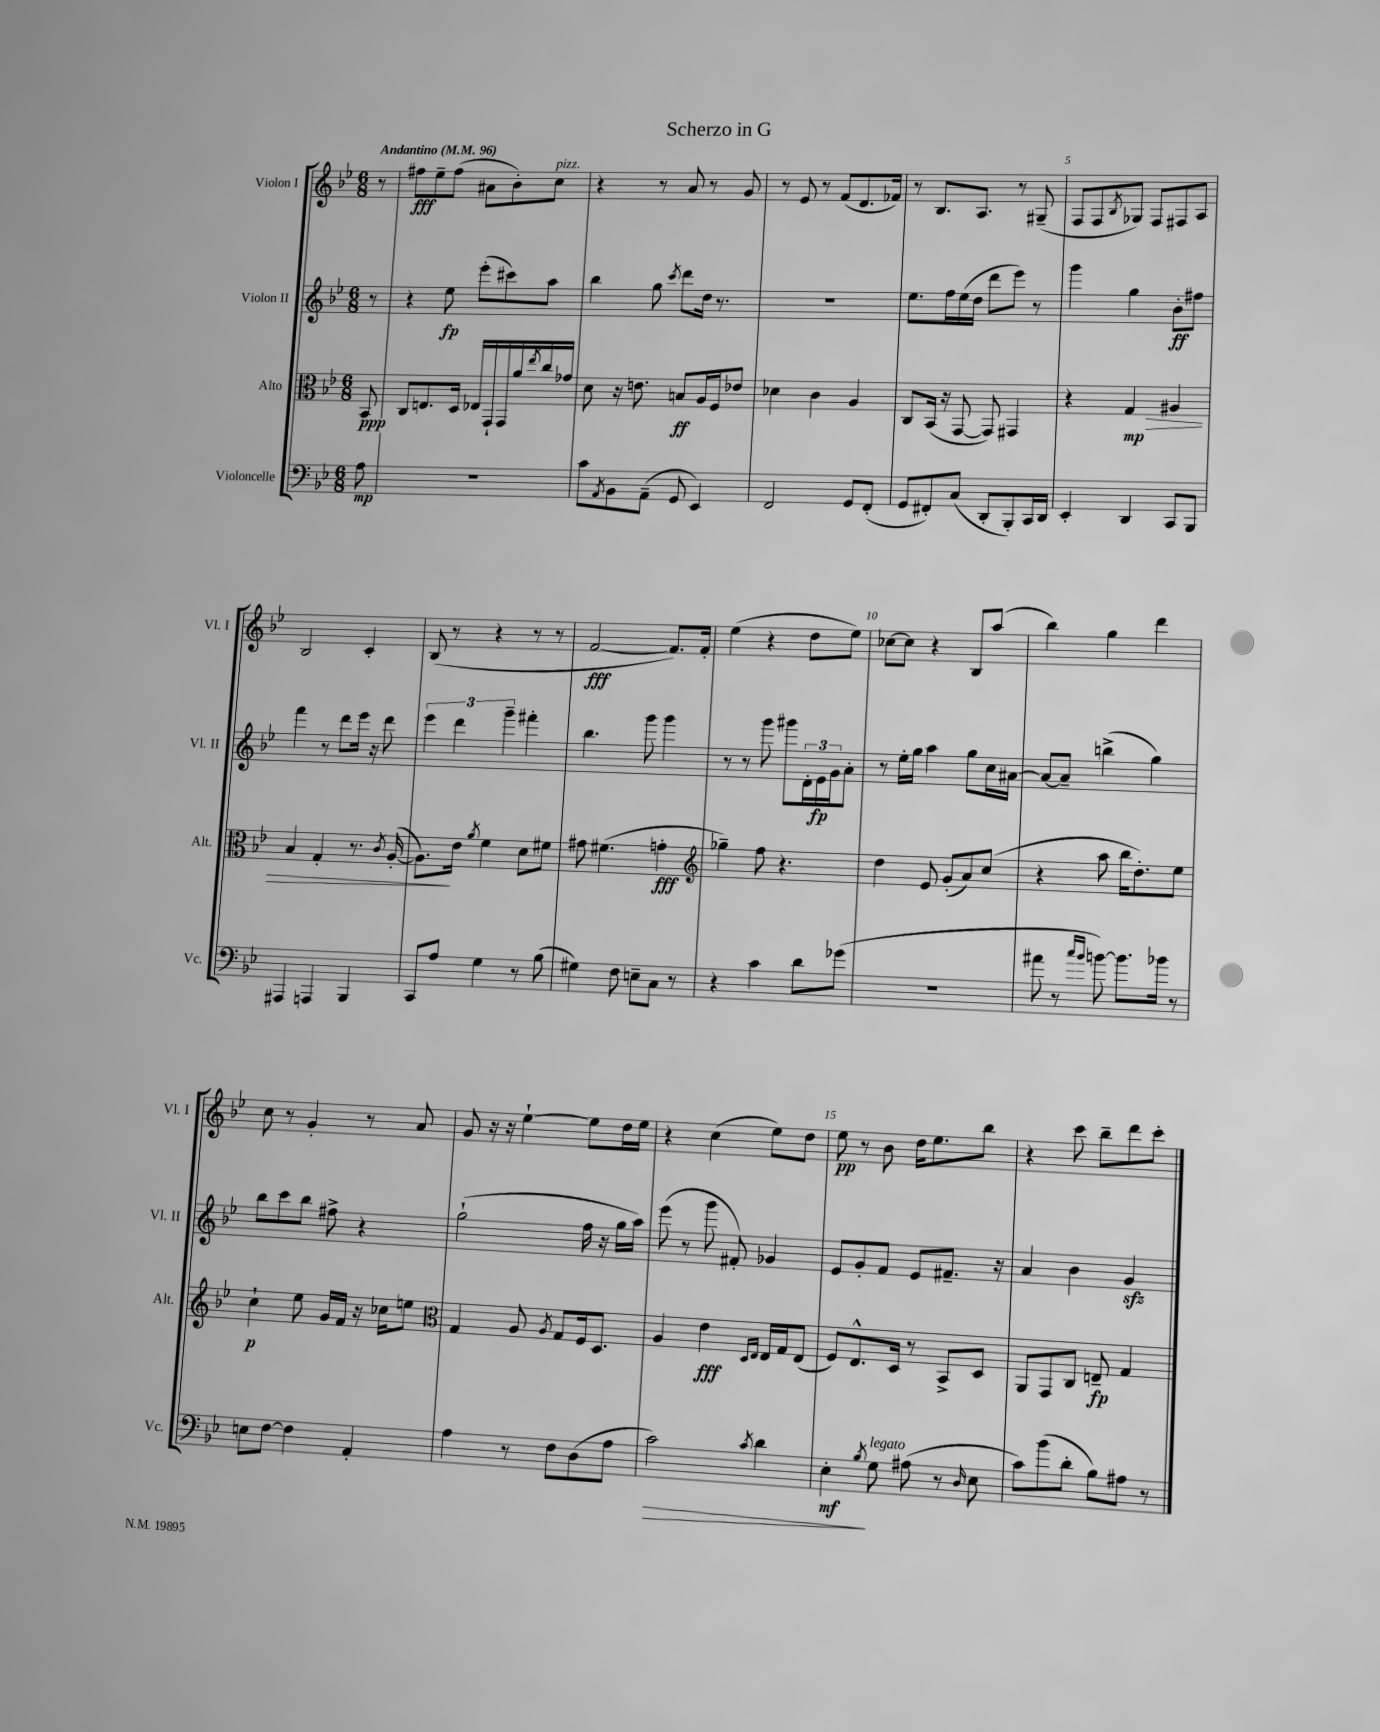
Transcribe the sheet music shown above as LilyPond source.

\header { title = "Scherzo in G" }
<<
\new StaffGroup <<
\new Staff = "s0" \with { instrumentName = "Violon I" shortInstrumentName = "Vl. I" } {
    \clef treble \key bes \major \numericTimeSignature \time 6/8 \partial 8 \tempo "Andantino" 4 = 96
    r8 |
    fis''8\fff ees''8-- fis''8( ais'8 bes'8-.) c''8^\markup { \italic "pizz." } |
    r4 r8 a'8 r8 g'8 |
    r8 ees'8 r8 f'8( d'8. fes'16) |
    r8 bes8. a8. r8 gis8--( |
    f8 f8 \acciaccatura { bes8 } ges8) f8 fis8 a8 |
    bes2 c'4-. |
    bes8( r8 r4 r8 r8 |
    f'2~\fff f'8.) f'16-. |
    ees''4( r4 d''8 ees''8) |
    ces''8~ ces''8 r4 bes8 a''8( |
    bes''4) g''4 d'''4 |
    c''8 r8 g'4-. r8 a'8 |
    g'8 r16 r16 ees''4~-! ees''8 d''16 ees''16 |
    r4 c''4( ees''8) d''8 |
    ees''8\pp r8 bes'8 d''16 ees''8. bes''8 |
    r4 c'''8 bes''8-- d'''8 c'''8-. \bar "|." |
}
\new Staff = "s1" \with { instrumentName = "Violon II" shortInstrumentName = "Vl. II" } {
    \clef treble \key bes \major \numericTimeSignature \time 6/8 \partial 8
    r8 |
    r4 ees''8\fp ees'''8-.( cis'''8) a''8 |
    bes''4 g''8 \acciaccatura { c'''8 } d'''8 d''16 r8. |
    R2. |
    ees''8. f''16 ees''16( d''16 d'''8 ees'''8) r8 |
    g'''4 g''4 bes'8-.\ff fis''8 |
    f'''4 r8 d'''8 ees'''16 r16 d'''8 |
    \tuplet 3/2 { ees'''4 d'''4 g'''4-- } fis'''4-. |
    bes''4. g'''8 g'''4 |
    r8 r8 g'''8 gis'''8 \tuplet 3/2 { d'16-. ees'16\fp g'16 } a'8-. |
    r8 ees''16-. g''16 a''4 g''8 c''16 ais'16~ |
    ais'8~ ais'8-- b''4->( g''4) |
    bes''8 c'''8 bes''8 fis''8-> r4 |
    g''2-!( f''16 r16 g''16 a''16) |
    ees'''8( r8 g'''8 fis'8-.) ges'4 |
    ees'8 g'8-. f'8 ees'8 fis'8.-- r16 |
    a'4 bes'4 g'4\sfz \bar "|." |
}
\new Staff = "s2" \with { instrumentName = "Alto" shortInstrumentName = "Alt." } {
    \clef alto \key bes \major \numericTimeSignature \time 6/8 \partial 8
    bes,8\ppp |
    c8 e8. d16 ees16 g,16-! g,16 a'16 \acciaccatura { ees''8 } c''16 ges'16 |
    d'8 r16 e'8. b8\ff a16 f16 ees'8 |
    des'4 c'4 a4 |
    c8 bes,16( r16 g,8~ g,8) gis,4 |
    r4 g4\mp\> ais4 |
    bes4 g4-. r8. \acciaccatura { c'8 } a16~-.( |
    a8.\!) ees'16 \acciaccatura { a'8 } f'4 d'8 fis'8 |
    gis'8 fis'4.( g'4-.\fff |
    \clef treble ges''4--) f''8 r4. |
    d''4 ees'8 g'8-.( a'8) c''8( |
    r4 a''8 bes''16 d''8.-.) ees''8 |
    c''4-!\p ees''8 g'16 f'16 r16 ces''16 e''8 |
    \clef alto g4 a8 \acciaccatura { a8 } g8 f16 d8. |
    a4 ees'4\fff \grace { d16 ees16 } ees16 g16 ees8( |
    f8) ees8.-^ d16 r8 bes,8-> d8 |
    a,8 g,8 c8 e8--\fp g4 \bar "|." |
}
\new Staff = "s3" \with { instrumentName = "Violoncelle" shortInstrumentName = "Vc." } {
    \clef bass \key bes \major \numericTimeSignature \time 6/8 \partial 8
    a8\mp |
    R2. |
    c'8 \acciaccatura { a,8 } bes,8 a,8--( g,8 ees,4) |
    f,2 g,8 f,8-.( |
    g,8 fis,8-.) c8( d,8-. bes,,8-.) c,16 d,16 |
    ees,4-. d,4 c,8 bes,,8 |
    ais,,4 a,,4 bes,,4 |
    c,8 a8 g4 r8 bes8( |
    gis4) f8 e8-- c8 r8 |
    r4 c'4 d'8 ges'8( |
    R2. |
    ais'8 r8 \grace { c''16 bes'16 } b'8~) b'8. bes'16 r8 |
    e8 f8~ f4 a,4-. |
    a4 r8 f8 d8( a8 |
    c'2\>) \acciaccatura { c'8 } d'4 |
    ees4-.\mf\! \acciaccatura { bes8 } g8^\markup { \italic "legato" } ais8( r8 \grace { d16 } ees8 |
    c'8) bes'8( d'8-. bes8) ais8 r8 \bar "|." |
}
>>
>>
\layout { \context { \Score \override BarNumber.break-visibility = ##(#f #t #t) barNumberVisibility = #(every-nth-bar-number-visible 5) } }
